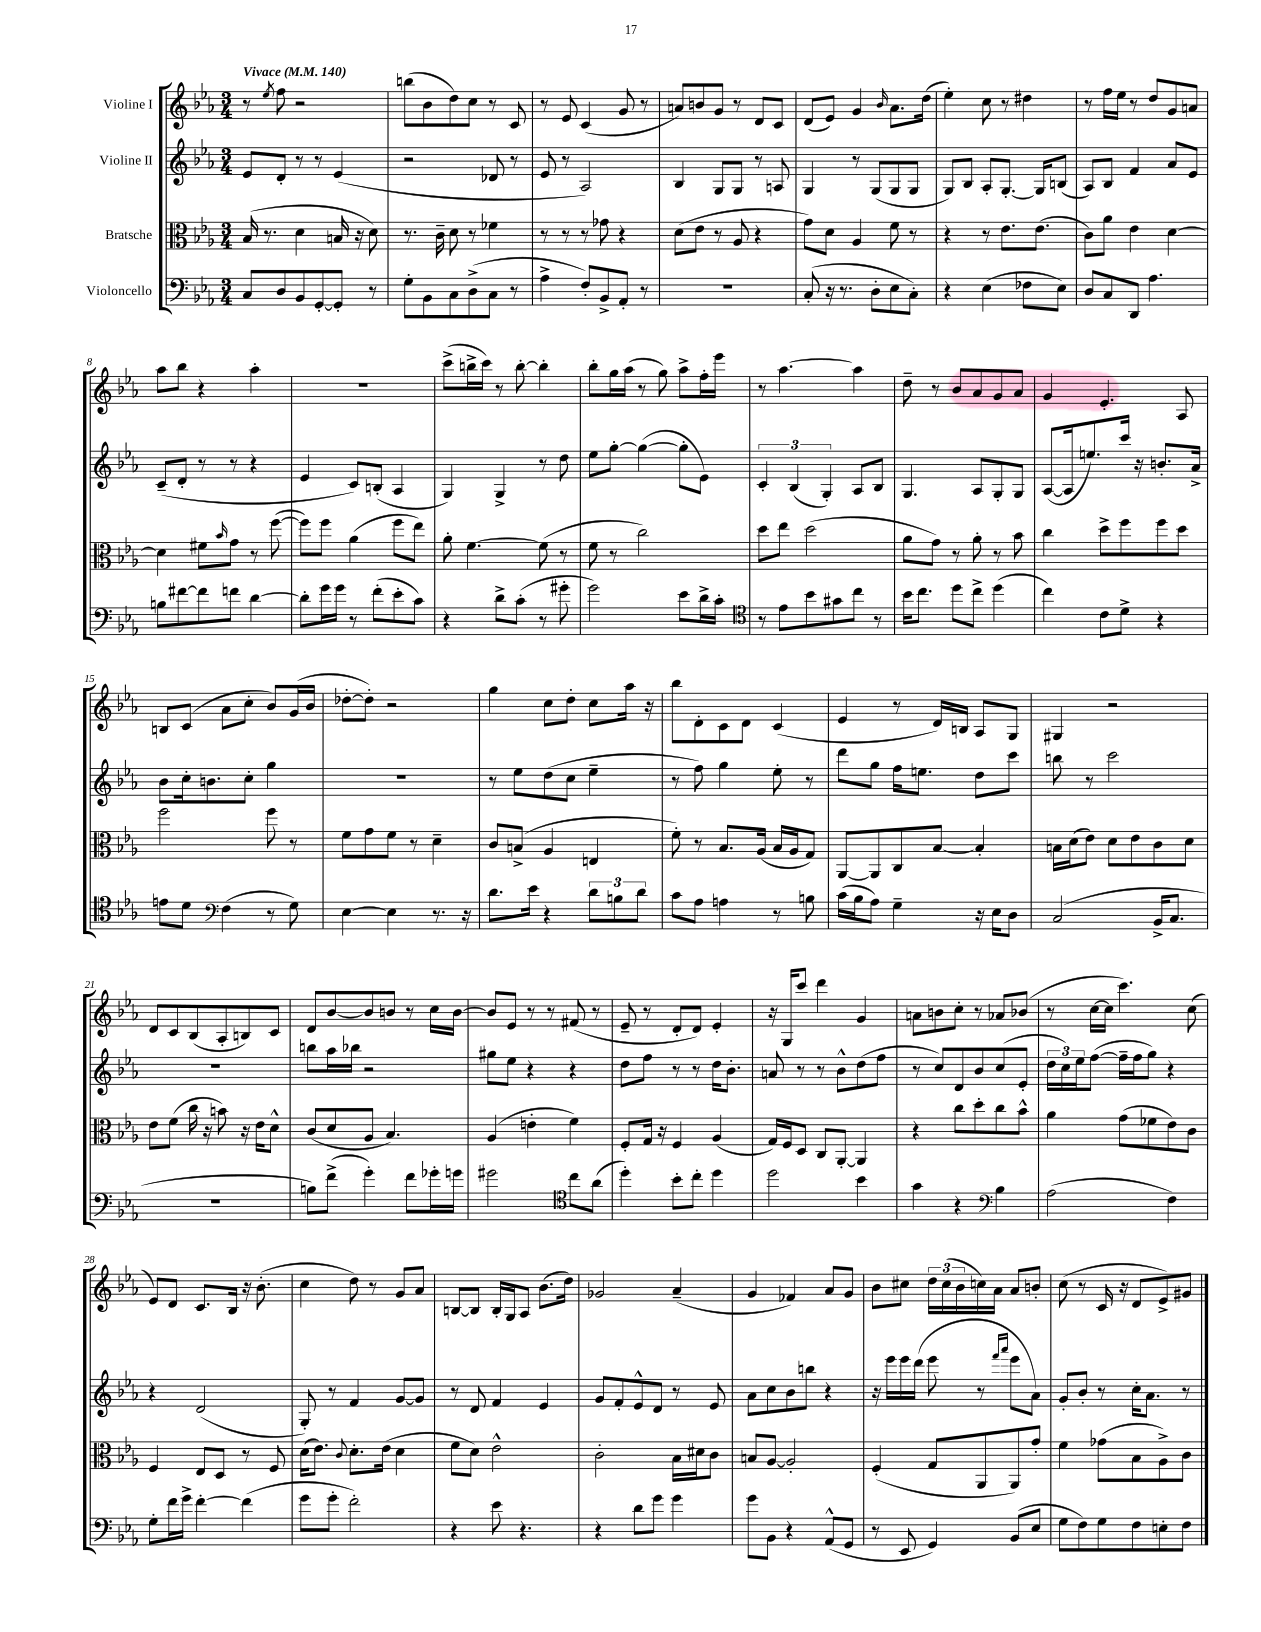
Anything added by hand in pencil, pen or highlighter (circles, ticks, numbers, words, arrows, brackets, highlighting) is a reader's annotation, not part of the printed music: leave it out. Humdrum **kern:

**kern	**kern	**kern	**kern
*staff4	*staff3	*staff2	*staff1
*clefF4	*clefC3	*clefG2	*clefG2
*k[b-e-a-]	*k[b-e-a-]	*k[b-e-a-]	*k[b-e-a-]
*M3/4	*M3/4	*M3/4	*M3/4
*MM140	*MM140	*MM140	*MM140
8C/L	(16B-/	8e-/L	8r
.	8.r	.	.
.	.	.	8qee-/
8D/	.	8d'/J	8ff\
8BB-/	4d\	8r	2r
[8GG'/	.	8r	.
8GG'/]J	16B/	(4e-/	.
.	16r	.	.
8r	8d\)	.	.
=	=	=	=
8G'\L	8.r	2r	(8bb\L
8BB-\	.	.	8b-\
.	16c~\	.	.
8C\	8d\	.	8dd\)
(8D^\	8r	.	8cc\J
8C\J	4f-\	8d-/	8r
8r	.	8r	8c/
=	=	=	=
4A-^\	8r	8e-/	8r
.	8r	8r	8e-/
8F'/L)	8r	2A-/)	(4c/
8BB-^/	8g-\	.	.
8AA-'/J	4r	.	8g/
8r	.	.	8r
=	=	=	=
2.r	(8d\L	4B-/	8a/L)
.	8e-\J	.	8b/
.	8r	8G/L	8g/J
.	8A-/	8G/J	8r
.	4r	8r	8d/L
.	.	8A/	8c/J
=	=	=	=
(8C'/	8g\L)	4G/	(8d/L
16r	8d\J	.	8e-/J)
8.r	.	.	.
.	4A-/	8r	4g/
8D'\L	.	(8G/L	.
.	.	.	16qqb-/
8E-\	8f\	8G/	8.a-\L
8C'\J)	8r	8G/J	.
.	.	.	(16dd\Jk
=	=	=	=
4r	4r	8G/L)	4ee-'\)
.	.	8B-/J	.
(4E-\	8r	8A-'/L	8cc\
.	8.e-\L	[8.G'/J	8r
8F-\L	.	.	4dd#\
.	(8.e-\J	16G/]LK	.
8E-\J)	.	(8B/J	.
=	=	=	=
8D/L	8c\L)	8A-/L)	8r
8C/	8a-\J	8B-/J	16ff\LL
.	.	.	16ee-\JJ
8DD/J	4e-\	4f/	8r
4.A-\	.	.	8dd/L
.	[4d\	8a-/L	8g/
.	.	8e-/J	8a/J
=	=	=	=
8B\L	4d\]	(8c~/L	8aa-\L
[8f#\	.	8d'/J	8bb-\J
8f#\]	8f#\L	8r	4r
.	16qqb-/	.	.
8f\J	8g\J	8r	.
[4d\	8r	4r	4aa-'\
.	([8ff\	.	.
=	=	=	=
8d'\]L	8ff\]L)	4e-/	2.r
16g\L	8ff\J	.	.
16g\JJ	.	.	.
8r	(4a-\	8c/L)	.
(8f'\L	.	(8B'/J	.
8e-'\	8ff\L	4A-/	.
8c\J)	8ee-\J)	.	.
=	=	=	=
4r	8a-'\	4G/)	(8ccc^\L
.	[4.f\	.	16bb^\L
.	.	.	16ccc\JJ)
8d^\L	.	4G^/	8r
(8c'\J	.	.	[8bb'\
8r	(8f\]	8r	4bb'\]
8g#'\	8r	8dd\	.
=	=	=	=
2g\)	8f\	8ee-\L	8bb-'\L
.	8r	[8gg'\J	16gg\L
.	.	.	(16aa-\JJ
.	2cc\)	(4gg\_	8r
.	.	.	8gg\)
8e-\L	.	8gg'\]L	8aa-^\L
16d^\L	.	8e-\J)	16ff'\L
16c'\JJ	.	.	16eee-\JJ
=	=	=	=
*clefC4	*	*	*
8r	8dd\L	6c'/	8r
8e-\L	8ee-\J	.	[4.aa-\
.	.	(6B-/	.
8b-\	(2dd\	.	.
.	.	6G'/)	.
8g#\	.	.	.
8cc\J	.	8A-/L	4aa-\]
8r	.	8B-/J	.
=	=	=	=
16b-\LK	8a-\L	4.G/	8dd~\
8.cc\J	.	.	.
.	8g\J)	.	8r
8dd\L	8r	.	8b-/L
8cc^\J	8a-'\	8A-/L	8a-/
(4dd\	8r	8G'/	8g/
.	8b-\	8G/J	8a-/J
=	=	=	=
4cc\)	4cc\	([8A-/L	4g/
.	.	16A-/]k	.
.	.	8.ee/)	.
8c\L	8dd^\L	.	4.e-'/
8d^\J	8ff\	16ccc/Jk	.
.	.	16r	.
4r	8ff\	8.b'/L	.
.	8dd\J	.	8A-/
.	.	16a-^/Jk	.
=	=	=	=
8e\L	2ff\	8b-\L	8B/L
8d\J	.	16cc'\k	(8c/J
.	.	8.b\	.
*clefF4	*	*	*
(4F\	.	.	8a-\L
.	.	8cc'\J	8cc'\J
8r	8ff\	4gg\	8b-/L)
8G\)	8r	.	(16g/L
.	.	.	16b-/JJ
=	=	=	=
[4E-\	8f\L	2.r	[8dd-'\L
.	8g\	.	8dd-'\]J)
4E-\]	8f\J	.	2r
.	8r	.	.
8.r	4d~\	.	.
16r	.	.	.
=	=	=	=
8.d\L	8c/L	8r	4gg\
.	(8B^/J	8ee-\L	.
16e-\Jk	.	.	.
4r	4A-/	(8dd\	8cc\L
.	.	8cc\J	8dd'\J
12d\L	4E/	4ee-~\	8cc\L
12B\	.	.	.
.	.	.	16aa-\Jk
12d\J	.	.	.
.	.	.	16r
=	=	=	=
8c\L	8f'\)	8r	8bb-\L
8A-\J	8r	8ff\)	8d'\
4A\	8.B-/L	4gg\	8c\
.	.	.	8d\J
.	(16A-/Jk	.	.
8r	16B-/LL	8ee-'\	(4c/
.	16A-/J	.	.
8B\	8G/J)	8r	.
=	=	=	=
(16c\LL	[8AA-/L	8ddd\L	4e-/
16B-\J	.	.	.
8A-\J)	8AA-/]	8gg\J	.
4G~\	8C/	16ff\LK	8r
.	.	8.ee\J	.
.	[8B-/J	.	16d/LL)
.	.	.	16B/JJ
16r	4B-'/]	8dd\L	8A-/L
16E-\LK	.	.	.
8D\J	.	8ccc\J	8G/J
=	=	=	=
(2C/	16B\LL	8bb\	4G#/
.	(16d\J	.	.
.	8e-\J)	8r	.
.	8d\L	2ccc\	2r
.	8e-\	.	.
16BB-^/LK	8c\	.	.
8.C/J	.	.	.
.	8d\J	.	.
=	=	=	=
2.r	8e-\L	2.r	8d/L
.	(8f\J	.	8c/
.	16cc\	.	(8B-/
.	16r	.	.
.	8b\)	.	8A-'/
.	16r	.	8B/)
.	16e-\LK	.	.
.	8d^^\J	.	8c/J
=	=	=	=
8B\L)	(8c/L	8bb\L	8d/L
(8f^\J	8d/	16aa-\L	[8b-/
.	.	16bb-\JJ	.
4g'\)	8A-/J	2r	8b-/]
.	4.B-/)	.	8b/J
8f\L	.	.	8r
16g-'\L	.	.	16cc\LL
16g\JJ	.	.	[16b\JJ
=	=	=	=
2g#\	(4A-/	8gg#\L	8b/]L
.	.	8ee-\J	8e-/J
.	4e'\	4r	8r
.	.	.	8r
*clefC4	*	*	*
8cc\L	4f\)	4r	(8f#/
(8a-\J	.	.	8r
=	=	=	=
4dd'\)	8F'/L	8dd\L	8e-~/
.	16G/Jk	8ff\J	8r
.	16r	.	.
8b-'\L	4F/	8r	8d'/L
8cc'\J	.	8r	8d/J)
4dd\	(4A-/	16dd\LK	4e-'/
.	.	8.b-'\J	.
=	=	=	=
2dd\	16G/LL)	8a/	16r
.	16F/J	.	16G/LK
.	8D/J	8r	8ccc/J
.	8C/L	8r	4ddd\
.	[8AA-'/J	8b-^^\L	.
4b-\	4AA-/]	(8dd\	4g/
.	.	8ff\J	.
=	=	=	=
4g\	4r	8r	8a\L
.	.	8cc/L)	8b\
4r	8cc\L	8d/	8cc'\J
.	8dd'\	8b-/	8r
*clefF4	*	*	*
4B-\	8cc\	(8cc/	8a-/L
.	8b-^^\J	8e-'/J	(8b-/J
=	=	=	=
(2A-\	4a-\	24dd\LL	8r
.	.	24cc\)	.
.	.	24ee-\J	.
.	.	([8ff\J	[16cc\LL
.	.	.	16cc\]JJ
.	(8g\L	16ff~\]LL	4.ccc\)
.	.	16ff\J	.
.	8f-\	8gg\J)	.
4F\)	8e-\)	4r	.
.	8c\J	.	(8cc\
=	=	=	=
8G'\L	4F/	4r	8e-/L)
16f\L	.	.	8d/J
16g^\JJ	.	.	.
[4f'\	8E-/L	(2d/	8.c/L
.	8D/J	.	.
.	.	.	16B-/Jk
(4f\]	8r	.	16r
.	.	.	(8.b-'\
.	8F/	.	.
=	=	=	=
8g\L	(16d\LK	8G'/)	4cc\
.	8.e-\J)	.	.
8g'\J	.	8r	.
.	8qqc/	.	.
2f'\)	8.d'\L	4f/	8dd\)
.	.	.	8r
.	(16e-\Jk	.	.
.	4d\	[8g/L	8g/L
.	.	8g/]J	8a-/J
=	=	=	=
4r	8f\L	8r	[8B/L
.	8d\J)	8d/	8B/]J
8e-\	2e-^^\	4f/	16B'/LL
.	.	.	16G/J
4.r	.	.	8A-/J
.	.	4e-/	(8.b-\L
.	.	.	16dd\Jk)
=	=	=	=
4r	2c'\	8g/L	2g-/
.	.	8f'/	.
8d\L	.	8e-^^/	.
8g\J	.	8d/J	.
4g\	16B-\LL	8r	(4a-~/
.	16d#\J	.	.
.	8c\J	8e-/	.
=	=	=	=
8g\L	8B/L	8a-\L	4g/
8BB-\J	[8A-/J	8cc\	.
4r	2A-'/]	8b-\	4f-/)
.	.	8bb\J	.
(8AA-^^/L	.	4r	8a-/L
8GG/J	.	.	8g/J
=	=	=	=
8r	(4F'/	16r	8b-\L
.	.	16eee-\LL	.
8EE-/	.	16eee-\	8cc#\J
.	.	(16ddd\JJ	.
4GG/)	8G/L	8eee-\	24dd\LL
.	.	.	(24cc#\
.	.	.	24b-\
.	8AA-/	8r	16cc\)
.	.	.	16a-\JJ
.	.	16qqfff/LL	.
.	.	16qqaaa-/JJ	.
(8BB-/L	8AA-/)	8eee-\L	8a-/L
8E-/J	8g'/J	8a-\J)	8b'/J
=	=	=	=
8G\L	4f\	8g'/L	(8cc\
8F\)	.	8b-'/J	8r
8G\	(8g-\L	8r	16c/
.	.	.	16r
8F\	8B-\	16cc'\LK	8d/L
.	.	8.a-\J	.
8E'\	8A-^\)	.	8e-^/)
8F\J	8c\J	8r	8g#/J
==	==	==	==
*-	*-	*-	*-
